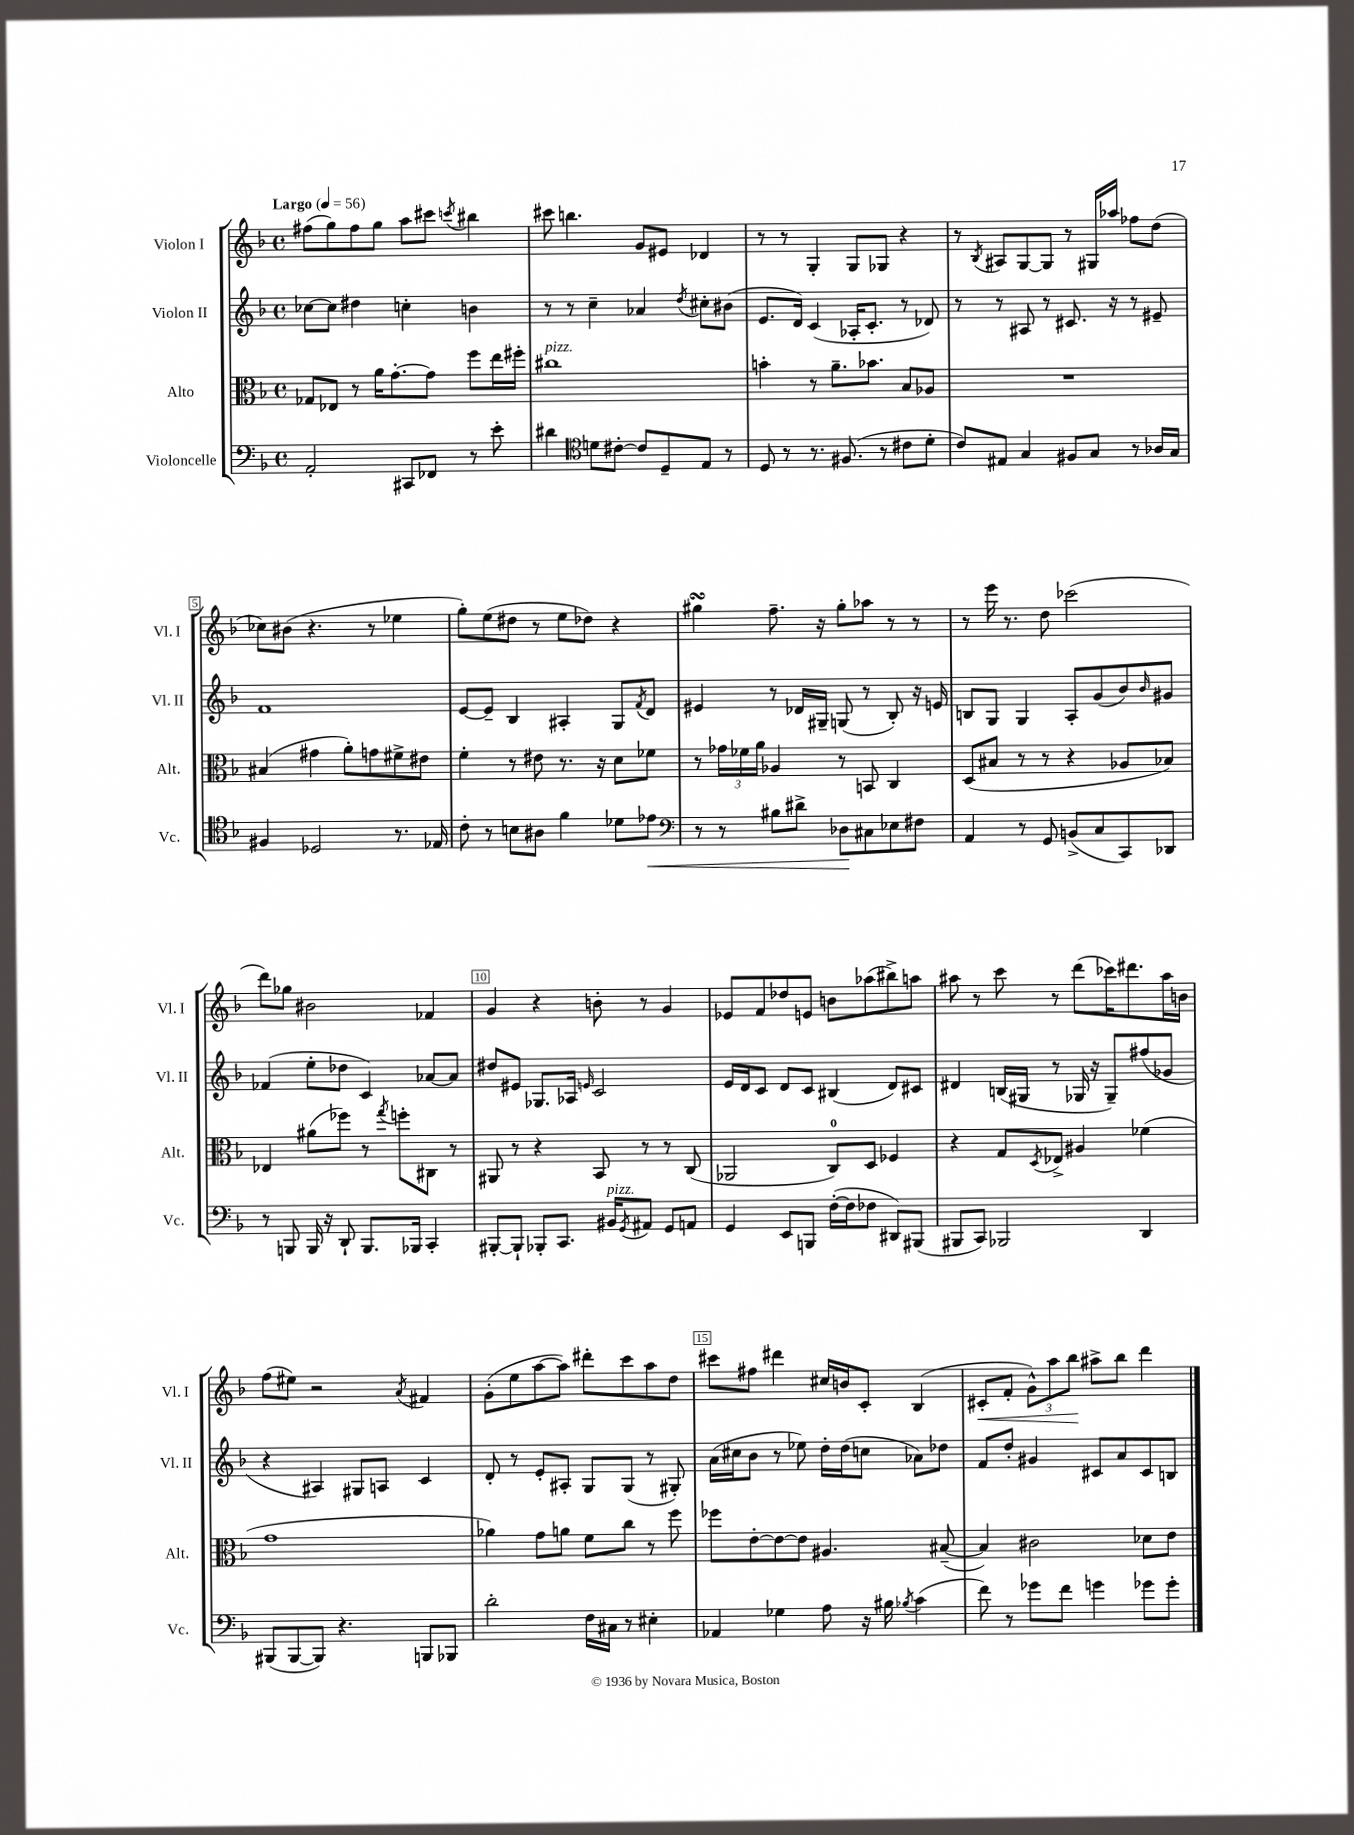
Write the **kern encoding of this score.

**kern	**dynam	**kern	**kern	**kern	**dynam
*part4	*part4	*part3	*part2	*part1	*part1
*staff4	*staff4	*staff3	*staff2	*staff1	*staff1
*I"Violoncelle	*	*I"Alto	*I"Violon II	*I"Violon I	*
*I'Vc.	*	*I'Alt.	*I'Vl. II	*I'Vl. I	*
*clefF4	*	*clefC3	*clefG2	*clefG2	*
*k[b-]	*	*k[b-]	*k[b-]	*k[b-]	*
*M4/4	*	*M4/4	*M4/4	*M4/4	*
*met(c)	*	*met(c)	*met(c)	*met(c)	*
*MM56	*	*MM56	*MM56	*MM56	*
=1	=1	=1	=1	=1	=1
!	!	!	!	!LO:TX:a:B:t=Largo	!
2AA'/	.	8G-X/L	[8cc-X\L	(8ff#X\L	.
.	.	8E-X/J	8cc-\J]	8gg\)	.
.	.	8r	4dd#X\	8ff#\	.
.	.	16a\KL	.	8gg\J	.
.	.	[8.g'\	.	.	.
8CC#X/L	.	.	4ccn'\	8aa\L	.
8FF-X/J	.	8g\J]	.	8ccc#X\J	.
.	.	.	.	8qcccn/	.
8r	.	8ff\L	4bn\	4bb#X\	.
8e'\	.	16ee\L	.	.	.
.	.	16ff#X'\JJ	.	.	.
=2	=2	=2	=2	=2	=2
!	!	!LO:TX:a:i:t=pizz.	!	!	!
4d#X\	.	1cc#X	8r	8ccc#X\	.
.	.	.	8r	4.bbn\	.
*clefC4	*	*	*	*	*
8dn\L	.	.	4cc~\	.	.
[8c#X'\J	.	.	.	.	.
8c#/L]	.	.	4a-X/	8g/L	.
8D~/	.	.	.	8e#X/J	.
.	.	.	8qdd/	.	.
8E/J	.	.	8cc#X'\L	4d-X/	.
8r	.	.	(8b#X\J	.	.
=3	=3	=3	=3	=3	=3
8D/	.	4bn'\	8.e/L	8r	.
8r	.	.	.	8r	.
.	.	.	16d/Jk)	.	.
8.r	.	8r	(4c/	4G'/	.
.	.	8.a~\L	.	.	.
(8.F#X/	.	.	.	.	.
.	.	.	16A-X'/KL	8G/L	.
.	.	8.b-X\J	8.c'/J	.	.
8r	.	.	.	8G-X/J	.
8c#X\L	.	8B-/L	8r	4r	.
8d'\J	.	8A-X/J	8d-X/)	.	.
=4	=4	=4	=4	=4	=4
8c/L)	.	1r	8r	8r	.
.	.	.	.	8qB-/	.
8E#X/J	.	.	8r	8A#X/L	.
4G/	.	.	8A#X/	[8G/	.
.	.	.	8r	8G/J]	.
8F#X/L	.	.	8.c#X/	8r	.
8G/J	.	.	.	16G#X/LL	.
.	.	.	16r	16aa-X/JJ	.
8r	.	.	8r	8ff-X\L	.
16A-X/LL	.	.	8e#X~/	(8dd\J	.
16G/JJ	.	.	.	.	.
!!LO:LB:g=z
=5	=5	=5	=5	=5	=5
4F#X/	.	(4B#X/	1f	8cc-X\L)	.
.	.	.	.	(8b#X\J	.
2D-X/	.	4g#X\	.	4.r	.
.	.	8a'\L)	.	.	.
.	.	8gn\	.	8r	.
8.r	.	8f#X^\	.	4ee-X\	.
.	.	8e#X\J	.	.	.
16E-X/	.	.	.	.	.
=6	=6	=6	=6	=6	=6
8c'\	.	4f'\	[8e/L	8gg'\L)	.
8r	.	.	8e~/J]	(8ee\	.
8Bn\L	.	8r	4B-/	8dd#X\J	.
8A#X\J	.	8e#X\	.	8r	.
4f\	.	8.r	4A#X'/	8ee\L	.
.	.	.	.	8dd-X\J)	.
.	.	16r	.	.	.
8d-X\L	.	8d\L	8G/L	4r	.
.	.	.	8qf/	.	.
!	!LO:HP:b	!	!	!	!
8e-X\J	<	8f-X\J	8d/J	.	.
=7	=7	=7	=7	=7	=7
*clefF4	*	*	*	*	*
8r	.	8r	4e#X/	4gg#XsSsS\	.
8r	.	24g-X\LL	.	.	.
.	.	24f-X\	.	.	.
.	.	24a\JJ	.	.	.
8B#X\L	.	4A-X/	8r	8.ff~\	.
8d#X^\J	.	.	16d-X/LL	.	.
.	.	.	16G#X~/JJ	16r	.
8D-X\L	.	8r	(8Gn/	8gg#'\L	.
8C#X\	[	8BBn/	8r	8aa-X\J	.
8E-X\	.	4C/	8B-'/)	8r	.
8F#X\J	.	.	16r	8r	.
.	.	.	16en/	.	.
=8	=8	=8	=8	=8	=8
4AA/	.	(8D/L	8Bn/L	8r	.
.	.	8B#X/J	8G/J	16eee\	.
.	.	.	.	8.r	.
8r	.	8r	4G/	.	.
8GG/	.	8r	.	8dd\	.
(8BBn^/L	.	4r	8A'/L	(2ccc-X\	.
8C/	.	.	(8g/	.	.
8CC/)	.	8A-X/L	8b-/)	.	.
.	.	.	16qqb-/	.	.
8DD-X/J	.	8B-X/J)	8g#X/J	.	.
!!LO:LB:g=z
=9	=9	=9	=9	=9	=9
8r	.	4E-X/	(4f-X/	8ddd\L)	.
8BBBn/	.	.	.	8gg-X\J	.
16BBB/	.	(8a#X\L	8ee'\L	2b#X\	.
16r	.	.	.	.	.
8DD`/	.	8ff-X\J)	8dd-X\J	.	.
8.BBB/L	.	8r	4c/)	.	.
.	.	8qgg/	.	.	.
.	.	8ffn'\L	.	.	.
16BBB-X/Jk	.	.	.	.	.
4CC'/	.	8C#X\J	[8a-X/L	4f-X/	.
.	.	8r	8a-/J]	.	.
=10	=10	=10	=10	=10	=10
[8BBB#X'/L	.	8AA#X/	8dd#X/L	4g/	.
8BBB#`/J]	.	8r	8e#X/J	.	.
8BBB-X'/L	.	4r	8.G-X/L	4r	.
8.CC/J	.	.	.	.	.
.	.	.	16A-X/Jk	.	.
.	.	.	16qqen/	.	.
.	.	8BB-/	2c/	8bn'\	.
!LO:TX:a:i:t=pizz.	!	!	!	!	!
16BB#X/KL	.	.	.	.	.
8qGG/	.	.	.	.	.
8AA#X/J	.	8r	.	8r	.
8GG/L	.	8r	.	4g/	.
8AAn/J	.	(8C/	.	.	.
=11	=11	=11	=11	=11	=11
4GG/	.	2AA-X/	16e/LL	8e-X/L	.
.	.	.	16d/J	.	.
.	.	.	8c/J	8f/	.
8EE/L	.	.	8d/L	8dd-X/	.
8BBBn/J	.	.	8c/J	8en/J	.
([16F'\LL	.	8C/L)	(4B#X/	8bn\L	.
16F\J]	.	.	.	.	.
8F-X\J	.	8D/J	.	(8aa-X\	.
8DD#X/L)	.	4F-X/	8d/L)	8bb#X^\)	.
(8BBB#X/J	.	.	8c#X/J	8aan\J	.
=12	=12	=12	=12	=12	=12
8BBB#X/L	.	4r	4d#X/	8aa#X\	.
8CC/J)	.	.	.	8r	.
2BBB-X/	.	8G/L	(16Bn/LL	8ccc\	.
.	.	.	16G#X/JJ	.	.
.	.	8qD/	.	.	.
.	.	8E-X^/J	8r	8r	.
.	.	4A#X/	16G-X/	(8ddd\L	.
.	.	.	16r	.	.
.	.	.	8G-~/L)	16ccc-X\K)	.
.	.	.	.	8.ddd#X\	.
4DD/	.	(4f-X\	(8ff#X/	.	.
.	.	.	8g-X/J	16aa#\L	.
.	.	.	.	16bn\JJ	.
!!LO:LB:g=z
=13	=13	=13	=13	=13	=13
(8BBB#X/L	.	1g	4r	(8ff\L	.
[8BBB#/	.	.	.	8ee#X\J)	.
8BBB#/J])	.	.	4A#X/)	2r	.
4.r	.	.	.	.	.
.	.	.	8G#X/L	.	.
.	.	.	8An/J	.	.
.	.	.	.	8qa/	.
8BBBn/L	.	.	4c/	4f#X/	.
8BBB-X/J	.	.	.	.	.
=14	=14	=14	=14	=14	=14
2d'\	.	4a-X\)	8d'/	(8g'\L	.
.	.	.	8r	8ee\	.
.	.	8g\L	8e'/L	[8aa\	.
.	.	8an\J	8A#X'/J	8aa\J])	.
16F\LL	.	8f\L	8G/L	8ddd#X'\L	.
16C#X\JJ	.	.	.	.	.
8r	.	8cc\J	(8G/J	8ccc\	.
4E#X'\	.	8r	8r	8aa\	.
.	.	8ff\	8G#X'/)	8dd\J	.
=15	=15	=15	=15	=15	=15
4AA-X/	.	8ff-X\L	(16a\LL	8ccc#X\L	.
.	.	.	16cc#X\J	.	.
.	.	[8e'\	8b-\J	8ff#X\J	.
4G-X\	.	8e\_	8r	4ddd#X\	.
.	.	8e\J]	8ee-X\)	.	.
8A\	.	4.A#X/	16dd'\LL	16cc#X/LL	.
.	.	.	(16dd\J	16bn/J	.
16r	.	.	8ccn\J	8c'/J	.
16B#X\	.	.	.	.	.
8qB-X/	.	.	.	.	.
(4c\	.	.	8a-X\L)	(4B-/	.
.	.	([8B#X~/	8dd-X\J	.	.
=16	=16	=16	=16	=16	=16
!	!	!	!	!	!LO:HP:b
8f\)	.	4B#/])	8f/L	8c#X'/L	<
8r	.	.	8dd'/J	8f'/J	.
8g-X\L	.	2c#X\	4g#X/	12g^^\L)	.
.	.	.	.	12aa\	.
8f\J	.	.	.	.	.
.	.	.	.	12bb-\J	.
4gn\	.	.	8c#X/L	8aa#X^\L	[
.	.	.	8a/	8bb-\J	.
8g-X\L	.	8d-X\L	8c#/	4ddd\	.
8g-'\J	.	8e\J	8Bn/J	.	.
==	==	==	==	==	==
*-	*-	*-	*-	*-	*-
